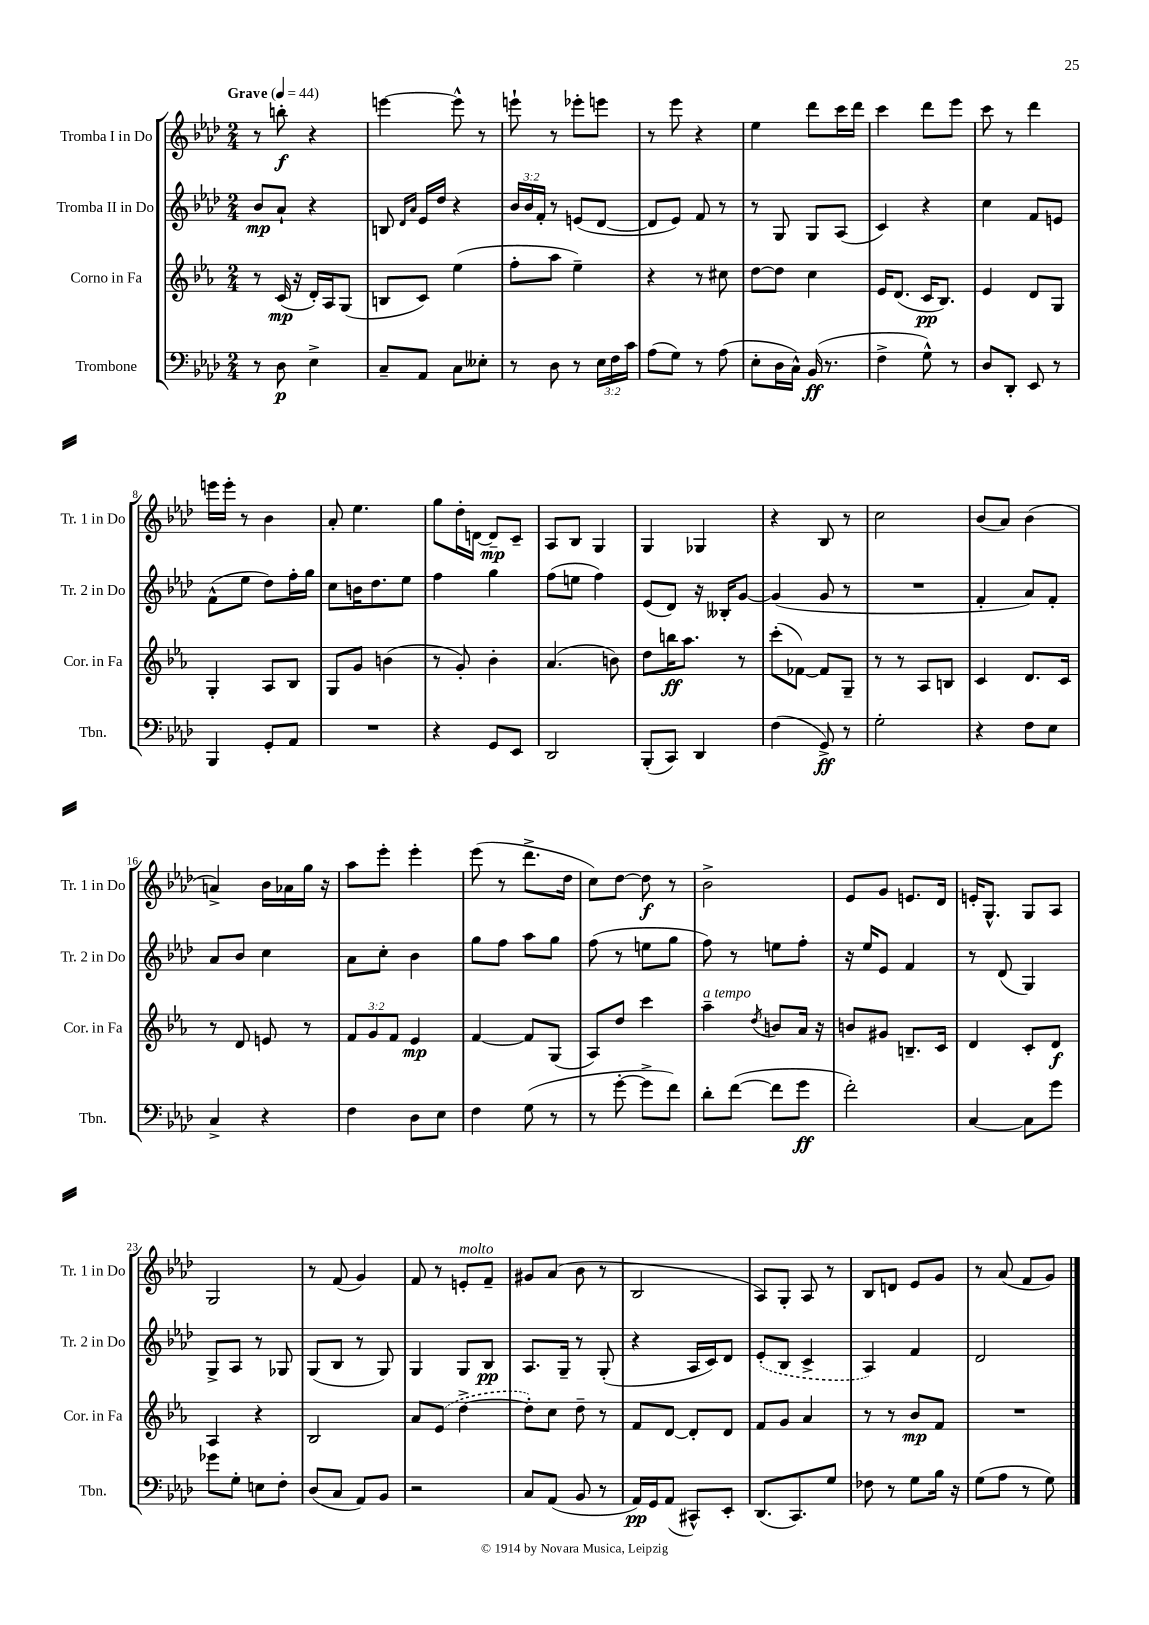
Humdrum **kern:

**kern	**kern	**kern	**kern
*staff4	*staff3	*staff2	*staff1
*clefF4	*clefG2	*clefG2	*clefG2
*k[b-e-a-d-]	*k[b-e-a-]	*k[b-e-a-d-]	*k[b-e-a-d-]
*M2/4	*M2/4	*M2/4	*M2/4
*MM44	*MM44	*MM44	*MM44
8r	8r	8b-	8r
8D-	(16c	8a-`	8bb'
.	16r	.	.
4E-^	16d')	4r	4r
.	16A-	.	.
.	(8G	.	.
=	=	=	=
8C~	8B	8B	[4eee
.	.	16qqd-	.
.	.	16qqa-	.
8AA-	8c)	16e-	.
.	.	16dd-	.
8C	(4ee-	4r	8eee^^]
8E--'	.	.	8r
=	=	=	=
8r	8ff'	24b-	8eee`
.	.	24b-	.
.	.	24f'	.
8D-	8aa-	8r	8r
8r	4ee-~)	(8e	8eee-'
24E-	.	[8d-	8eee
24F	.	.	.
24c	.	.	.
=	=	=	=
(8A-	4r	8d-]	8r
8G)	.	8e-)	8eee-
8r	8r	8f	4r
(8A-	8cc#	8r	.
=	=	=	=
8E-'	[8dd	8r	4ee-
16D-	8dd]	8G	.
16C^^)	.	.	.
(16BB-	4cc	8G	8ddd-
8.r	.	.	.
.	.	(8A-	16ccc
.	.	.	16ddd-
=	=	=	=
4F^	16e-	4c)	4ccc
.	(8.d	.	.
8G^^)	16c	4r	8ddd-
.	8.B-)	.	.
8r	.	.	8eee-
=	=	=	=
8D-	4e-	4cc	8ccc
8DD-'	.	.	8r
8EE-	8d	8f	4ddd-
8r	8G	8e	.
=	=	=	=
4BBB-	4G'	(8f^^	16eee
.	.	.	16eee'
.	.	8ee-	8r
8GG'	8A-	8dd-)	4b-
8AA-	8B-	16ff'	.
.	.	16gg	.
=	=	=	=
2r	8G	8cc	8a-'
.	8g	16b	4.ee-
.	.	8.dd-	.
.	(4b	.	.
.	.	8ee-	.
=	=	=	=
4r	8r	4ff	8gg
.	8g')	.	16dd-'
.	.	.	[16d
8GG	4b-'	4gg	8d~]
8EE-	.	.	8c~
=	=	=	=
2DD-	(4.a-	(8ff	8A-
.	.	8ee	8B-
.	.	4ff)	4G
.	8b)	.	.
=	=	=	=
(8BBB-'	8dd	(8e-	4G
8CC)	16bb	8d-)	.
.	8.aa-	.	.
4DD-	.	16r	4G-
.	.	16B--'	.
.	8r	[8g	.
=	=	=	=
(4F	(8ccc'	(4g]	4r
.	[8f-)	.	.
8GG^)	8f-]	8g	8B-
8r	8G~	8r	8r
=	=	=	=
2G'	8r	2r	2cc
.	8r	.	.
.	8A-	.	.
.	8B	.	.
=	=	=	=
4r	4c	4f'	(8b-
.	.	.	8a-)
8F	8.d	8a-)	(4b-
8E-	.	8f'	.
.	16c	.	.
=	=	=	=
4C^	8r	8a-	4a^)
.	8d	8b-	.
4r	8e	4cc	16b-
.	.	.	16a-
.	8r	.	16gg
.	.	.	16r
=	=	=	=
4F	12f	8a-	8aa-
.	12g	.	.
.	.	8cc'	8eee-'
.	12f	.	.
8D-	4e-	4b-	4eee-'
8E-	.	.	.
=	=	=	=
4F	[4f	8gg	(8eee-
.	.	8ff	8r
(8G	8f]	8aa-	8.ddd-^
8r	(8G	8gg	.
.	.	.	16dd-
=	=	=	=
8r	8A-)	(8ff	8cc)
[8g'	8dd	8r	[8dd-
8g^]	4ccc	8ee	8dd-]
8f)	.	8gg	8r
=	=	=	=
8d-'	4aa-~	8ff)	2b-^
([8f	.	8r	.
.	8qdd	.	.
8f]	8b	8ee	.
8g	16a-	8ff'	.
.	16r	.	.
=	=	=	=
2f')	8b	16r	8e-
.	.	16ee-	.
.	8g#	8e-	8g
.	8.B~	4f	8.e
.	16c	.	16d-
=	=	=	=
[4C	4d	8r	16e'
.	.	.	8.G^^
.	.	(8d-	.
8C]	8c'	4G)	8G
8g	8d	.	8A-
=	=	=	=
8g-	4A-	8G^	2G
8G'	.	8A-	.
8E	4r	8r	.
8F'	.	8G-	.
=	=	=	=
(8D-	2B-	(8G	8r
8C	.	8B-	(8f
8AA-)	.	8r	4g)
8BB-	.	8G)	.
=	=	=	=
2r	8a-	4G	8f
.	(8e-	.	8r
.	[4dd^	8G	8e'
.	.	8B-	8f~
=	=	=	=
8C	8dd'])	8.A-	8g#
(8AA-	8cc	.	(8a-
.	.	16G~	.
8BB-	8dd~	8r	8b-
8r	8r	(8G'	8r
=	=	=	=
16AA-)	8f	4r	2B-
16GG	.	.	.
(8AA-	[8d	.	.
8CC#^^)	8d']	16A-	.
.	.	16c)	.
8EE-'	8d	8d-	.
=	=	=	=
(8.DD-	8f	(8e-'	8A-)
.	8g	8B-	8G'
8.CC)	.	.	.
.	4a-	4c^	8A-
8G	.	.	8r
=	=	=	=
8F-	8r	4A-)	8B-
8r	8r	.	8d
8G	8b-	4f	8e-
16B-	8f	.	8g
16r	.	.	.
=	=	=	=
(8G	2r	2d-	8r
8A-	.	.	(8a-
8r	.	.	8f
8G)	.	.	8g)
==	==	==	==
*-	*-	*-	*-
